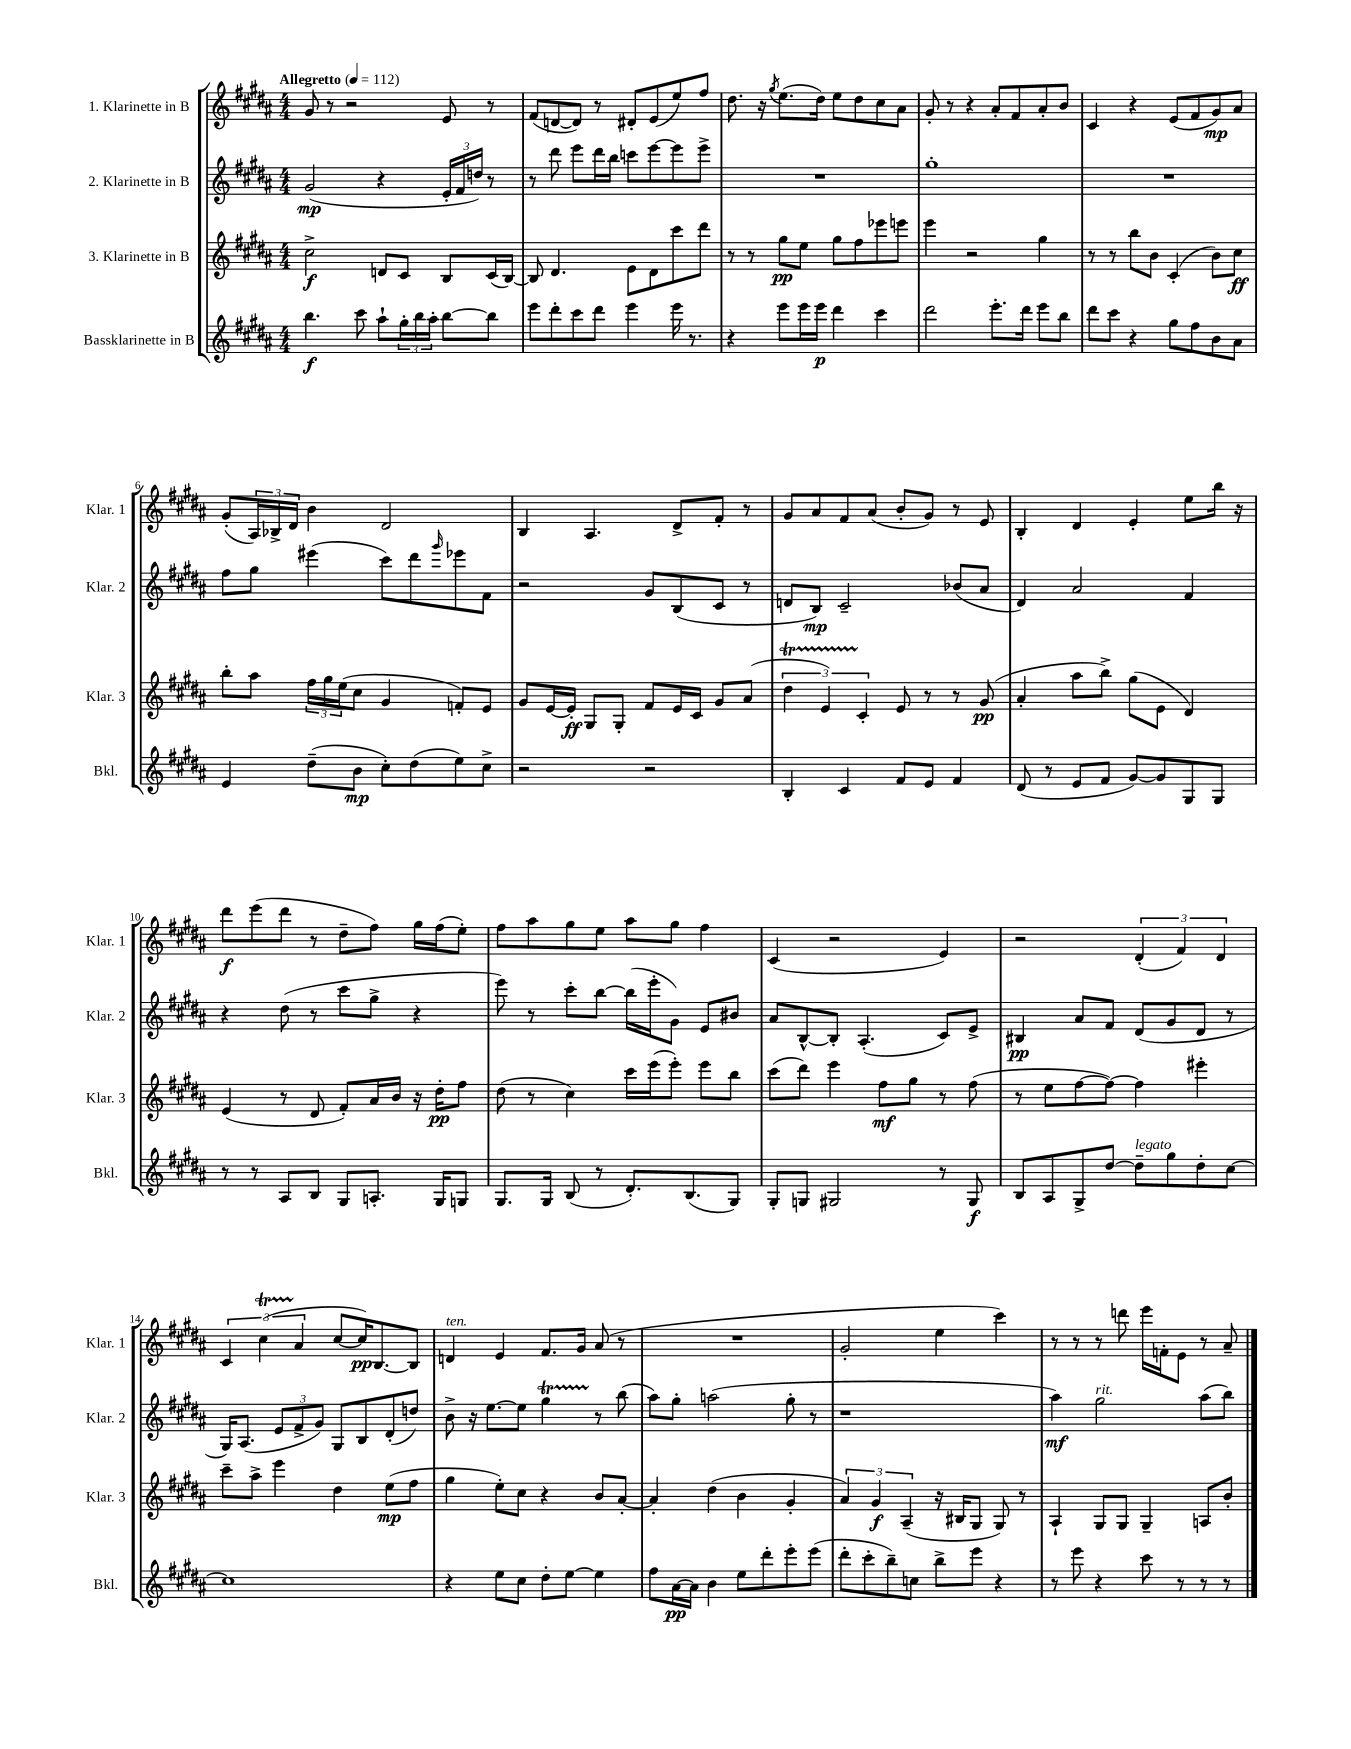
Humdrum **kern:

**kern	**kern	**kern	**kern
*staff4	*staff3	*staff2	*staff1
*clefG2	*clefG2	*clefG2	*clefG2
*k[f#c#g#d#a#]	*k[f#c#g#d#a#]	*k[f#c#g#d#a#]	*k[f#c#g#d#a#]
*M4/4	*M4/4	*M4/4	*M4/4
*MM112	*MM112	*MM112	*MM112
4.bb\	2cc#^\	(2g#/	8g#/
.	.	.	8r
.	.	.	2r
8ccc#\	.	.	.
8aa#`\L	8d/L	4r	.
24gg#'\L	8c#/J	.	.
24bb\	.	.	.
24aa#'\JJ	.	.	.
[8bb\L	8B/L	24e'/LL	8e/
.	.	24f#/	.
.	.	24dd/JJ)	.
8bb\]J	(16c#/L	8r	8r
.	[16B/JJ)	.	.
=	=	=	=
8eee\L	8B/]	8r	(8f#/L
8ddd#'\	4.d#/	8ddd#\	[8d/
8ccc#\	.	8eee\L	8d/]J)
8ddd#\J	.	16ddd#\L	8r
.	.	16bb\JJ	.
4eee\	8e\L	8ccc\L	8d#'/L
.	8d#\	[8eee\	(8e/
16eee\	8ccc#\	8eee\]	8ee/)
8.r	.	.	.
.	8ddd#\J	8eee^\J	8ff#/J
=	=	=	=
4r	8r	1r	8.dd#\
.	8r	.	.
.	.	.	16r
.	.	.	8qgg#/
8eee\L	8gg#\L	.	(8.ee\L
16eee\L	8ee\J	.	.
16eee\JJ	.	.	16dd#\Jk)
4ddd#\	8gg#\L	.	8ee\L
.	8ff#\	.	8dd#\
4ccc#\	8eee-\	.	8cc#\
.	8eee\J	.	8a#\J
=	=	=	=
2ddd#\	4eee\	1gg#'	8g#'/
.	.	.	8r
.	2r	.	4r
8.eee'\L	.	.	8a#'/L
.	.	.	8f#/
16ddd#\Jk	.	.	.
8eee\L	4gg#\	.	8a#'/
8bb\J	.	.	8b/J
=	=	=	=
8ddd#\L	8r	1r	4c#/
8ccc#\J	8r	.	.
4r	8bb\L	.	4r
.	8b\J	.	.
8gg#\L	(4c#'/	.	(8e/L
8ff#\	.	.	8f#/
8b\	8b\L)	.	8g#/)
8a#\J	8cc#\J	.	8a#/J
=	=	=	=
4e/	8bb'\L	8ff#\L	(8g#'/L
.	8aa#\J	8gg#\J	24A#/L)
.	.	.	24B-^/
.	.	.	24d#/JJ
(8dd#~\L	24ff#\LL	(4eee#\	4b\
.	24gg#\	.	.
.	(24ee\J	.	.
8b\J	8cc#\J	.	.
8cc#'\L)	4g#/	8ccc#\L)	2d#/
(8dd#\	.	8ddd#\	.
.	.	16qqggg#/	.
8ee\)	8f'/L)	8eee-\	.
8cc#^\J	8e/J	8f#\J	.
=	=	=	=
2r	8g#/L	2r	4B/
.	[16e/L	.	.
.	16e'/]JJ	.	.
.	8G#/L	.	4.A#/
.	8G#'/J	.	.
2r	8f#/L	8g#/L	.
.	16e/L	(8B/	8d#^/L
.	16c#/JJ	.	.
.	8g#/L	8c#/J	8f#'/J
.	(8a#/J	8r	8r
=	=	=	=
4B'/	6dd#\	8d/L	8g#/L
.	.	8B/J)	8a#/
.	6e/)	.	.
4c#/	.	2c#~/	8f#/
.	6c#'/	.	.
.	.	.	(8a#/J
8f#/L	8e/	.	8b'/L
8e/J	8r	.	8g#/J)
4f#/	8r	(8b-/L	8r
.	(8g#/	8a#/J	8e/
=	=	=	=
(8d#/	4a#'/	4d#/)	4B'/
8r	.	.	.
8e/L	8aa#\L	2a#/	4d#/
8f#/J	8bb^\J)	.	.
[8g#/L)	(8gg#\L	.	4e'/
8g#/]	8e\J	.	.
8G#/	4d#/)	4f#/	8ee\L
8G#/J	.	.	16bb\Jk
.	.	.	16r
=	=	=	=
8r	(4e/	4r	8ddd#\L
8r	.	.	(8eee\
8A#/L	8r	(8dd#\	8ddd#\J
8B/J	8d#/	8r	8r
8G#/L	8f#'/L)	8ccc#\L	8dd#~\L
8.A'/J	16a#/L	8gg#^\J	8ff#\J)
.	16b/JJ	.	.
.	16r	4r	16gg#\LL
16G#/LK	16dd#'\LK	.	(16ff#\J
8G/J	8ff#\J	.	8ee'\J)
=	=	=	=
8.G#/L	(8dd#\	8eee\)	8ff#\L
.	8r	8r	8aa#\
16G#/Jk	.	.	.
(8B/	4cc#\)	8ccc#'\L	8gg#\
8r	.	[8bb\J	8ee\J
8.d#'/L)	16ccc#\LL	(16bb\]LL	8aa#\L
.	(16eee\J	16eee'\J	.
.	8eee'\J)	8g#\J)	8gg#\J
(8.B/	.	.	.
.	8eee\L	8e/L	4ff#\
8G#/J)	8bb\J	8b#/J	.
=	=	=	=
8G#'/L	(8ccc#\L	8a#/L	(4c#/
8G/J	8ddd#\J)	[8B^^/	.
2G#/	4eee\	8B'/]J	2r
.	.	(4.A#'/	.
.	8ff#\L	.	.
.	8gg#\J	.	.
8r	8r	8c#/L)	4e/)
8G#/	(8ff#\	8e^/J	.
=	=	=	=
8B/L	8r	4B#/	2r
8A#/	8ee\L	.	.
8G#^/	[8ff#\	8a#/L	.
[8dd#/J	8ff#\_J)	8f#/J	.
8dd#~\]L	4ff#\]	(8d#/L	(6d#'/
8gg#\	.	8g#/	.
.	.	.	6f#/)
8dd#'\	4eee#'\	8d#/J	.
.	.	.	6d#/
[8cc#\J	.	8r	.
=	=	=	=
1cc#]	8ccc#~\L	16G#/LK)	6c#/
.	.	(8.A#/J	.
.	8aa#^\J	.	.
.	.	.	(6cc#\
.	4eee\	12e/L	.
.	.	12f#^/	6a#/
.	.	12g#/J)	.
.	4dd#\	8G#/L	[8cc#/L
.	.	8B/	16cc#/]K)
.	.	.	[8.B/
.	(8ee\L	(8d#'/	.
.	8ff#\J	8dd/J)	8B/]J
=	=	=	=
4r	4gg#\	8b^\	4d/
.	.	16r	.
.	.	[8.ee\L	.
8ee\L	8ee'\L)	.	4e/
8cc#\J	8cc#\J	8ee\]J	.
8dd#'\L	4r	4gg#\	8.f#/L
[8ee\J	.	.	.
.	.	.	16g#/Jk
4ee\]	8b/L	8r	(8a#/
.	[8a#'/J	(8bb\	8r
=	=	=	=
8ff#\L	4a#'/]	8aa#\L)	1r
[16a#\L	.	8gg#'\J	.
16a#\]JJ	.	.	.
4b\	(4dd#\	(2aa\	.
8ee\L	4b\	.	.
8ddd#'\	.	.	.
8eee'\	4g#'/	8gg#'\	.
(8eee\J	.	8r	.
=	=	=	=
8ddd#'\L	6a#/)	1r	2g#'/
8ccc#'\	.	.	.
.	6g#/	.	.
8bb~\)	.	.	.
.	(6A#~/	.	.
8cc\J	.	.	.
8bb^\L	16r	.	4ee\
.	16B#/LK	.	.
8eee\J	8G#/J	.	.
4r	8G#/)	.	4ccc#\)
.	8r	.	.
=	=	=	=
8r	4A#`/	4aa#\)	8r
8eee\	.	.	8r
4r	8G#/L	2gg#\	8r
.	8G#/J	.	8ddd\
8ccc#\	4G#~/	.	16eee\LL
.	.	.	16f'\J
8r	.	.	8e\J
8r	8A/L	(8aa#\L	8r
8r	8b'/J	8bb\J)	8a#~/
==	==	==	==
*-	*-	*-	*-
